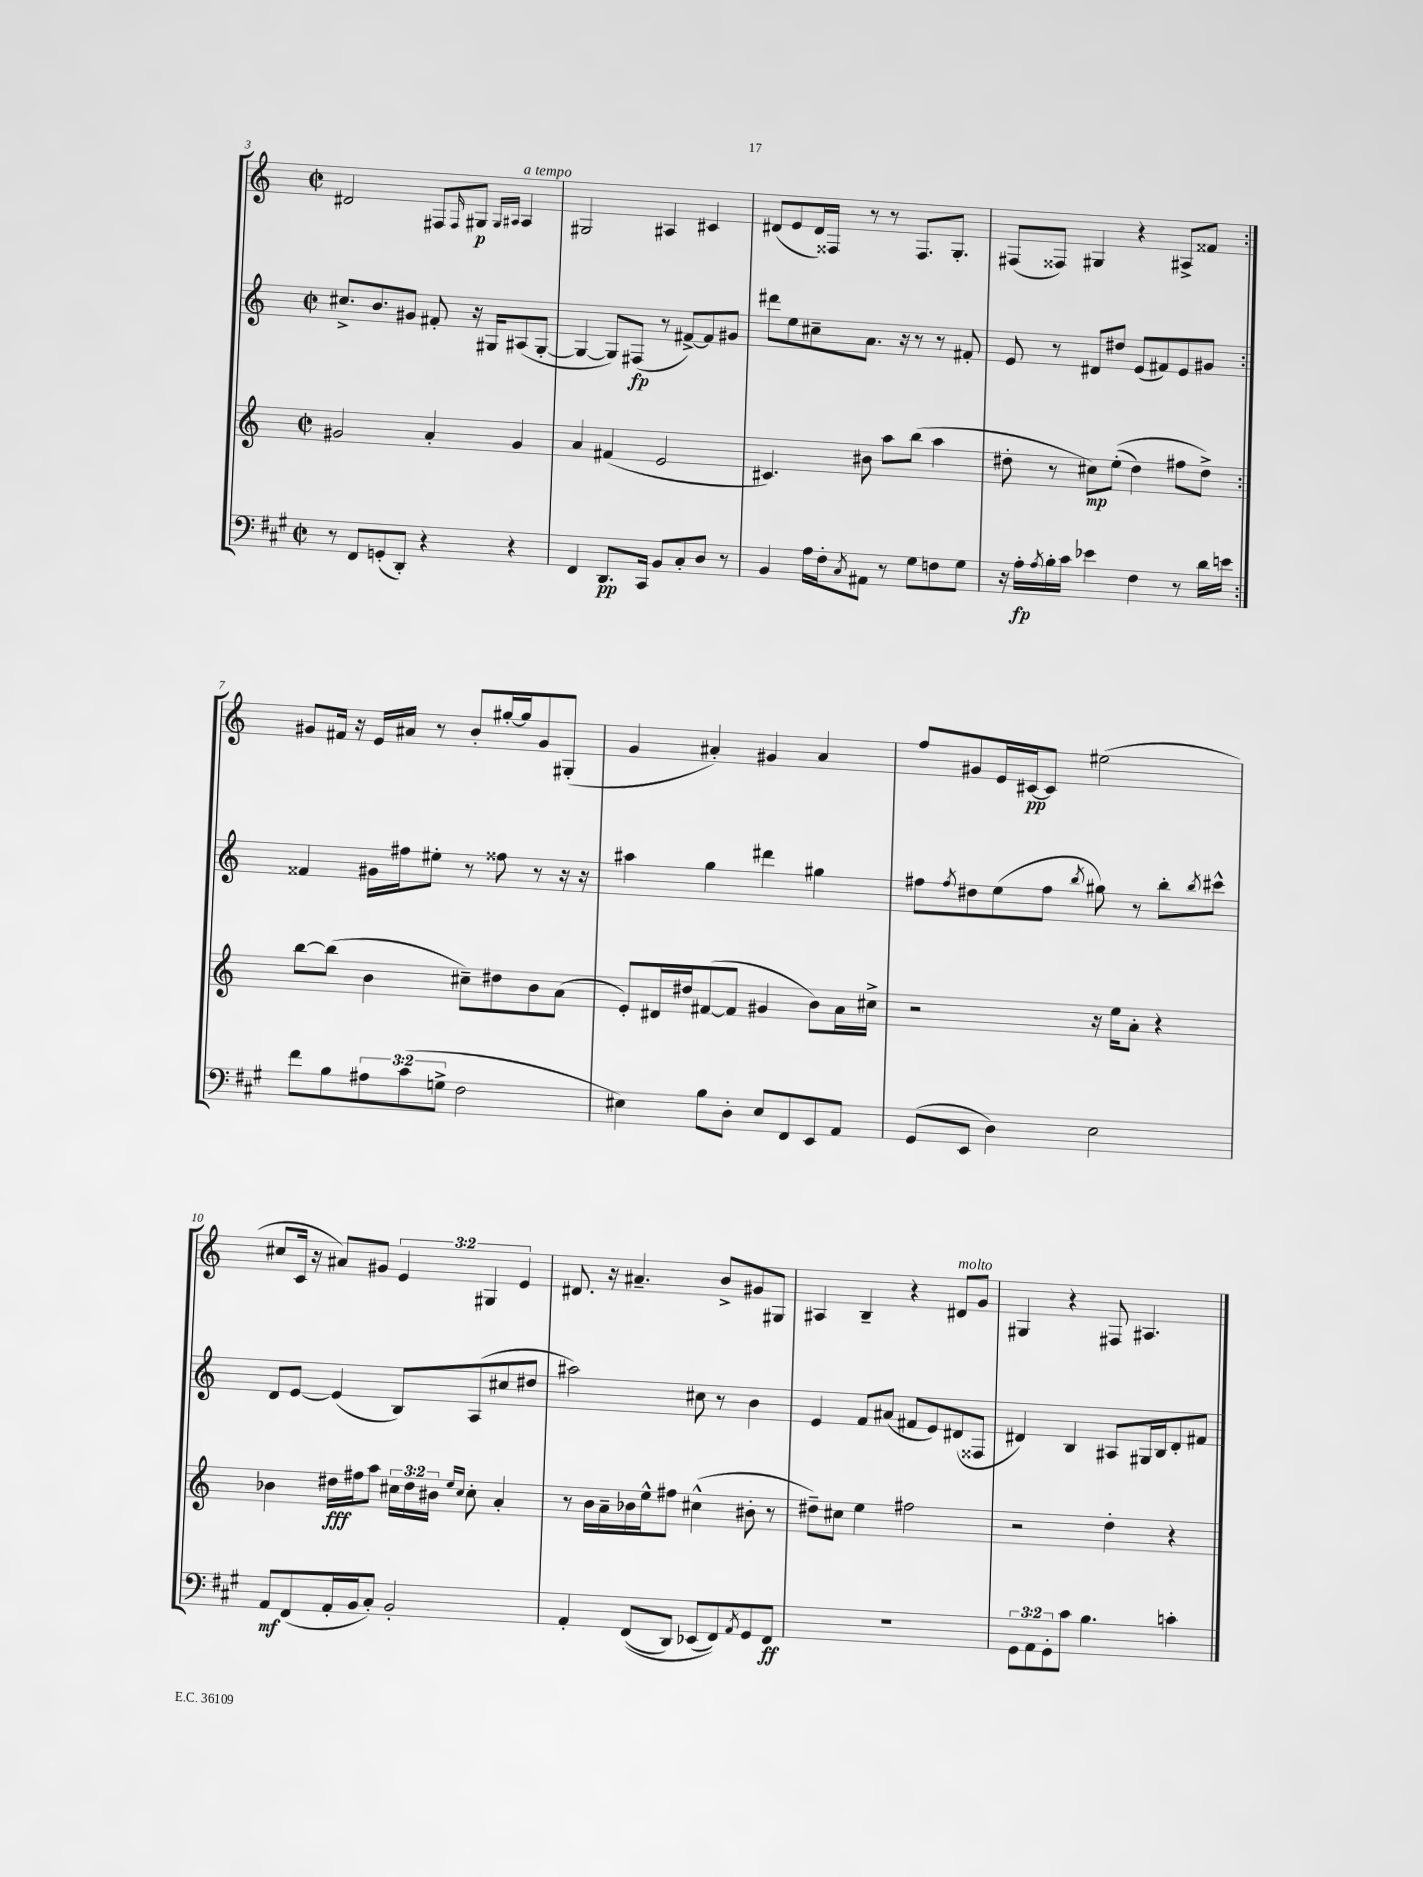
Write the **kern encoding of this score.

**kern	**kern	**kern	**kern
*staff4	*staff3	*staff2	*staff1
*clefF4	*clefG2	*clefG2	*clefG2
*k[f#c#g#]	*k[]	*k[]	*k[]
*M2/2	*M2/2	*M2/2	*M2/2
*met(c|)	*met(c|)	*met(c|)	*met(c|)
8r	2g#	8.cc#^	2d#
8FF#	.	.	.
.	.	8.b	.
(8GG'	.	.	.
8DD')	.	8g#	.
4r	4a'	8f#'	8F#
.	.	.	16qqF#
.	.	16r	8G#
.	.	16G#	.
.	.	.	16qqG#
.	.	.	16qqA#
4r	4g#	(8A#	4A#
.	.	[8G#'	.
=	=	=	=
4FF#	4a	4G#_	2G#
8.DD	(4f#	8G#])	.
.	.	(8F#	.
16CC#	.	.	.
8BB	2e	8r	4A#
8C#'	.	[8f#^)	.
8D	.	8f#]	4c#
8r	.	8g#	.
=	=	=	=
4BB	4.c#)	8ddd#	(8d#
.	.	8ee	8e
16A	.	8cc#~	16d#)
16F#'	.	.	16F##
8qC#	.	.	.
8AA#	8b#	8.a	8r
8r	8aa	.	8r
.	.	16r	.
8G#	(8bb	8r	8.F##
8F	4aa	8r	.
.	.	.	8.G'
8G#	.	8f#'	.
=	=	=	=
16r	8dd#'	8e	(8F#
16A'	.	.	.
8qA	.	.	.
16B'	8r	8r	8F##)
16c#	.	.	.
4e-	8cc#)	8d#	4G#
.	&((8ee'	8dd#	.
4F#	4dd#)	(8e	4r
.	.	8f#)	.
8r	8ff#	8e	8A#^
16d	8dd#^&)	8g#	8f##
16e	.	.	.
=:|!	=:|!	=:|!	=:|!
8f#	[8bb	4f##	8g#
8B	(8bb]	.	16f#
.	.	.	16r
12A#	4b	16g#	16e
.	.	16ff#	16a#
(12c#	.	.	.
.	.	8ee#'	8r
12G^	.	.	.
2F#	8cc#~)	8r	8b'
.	8dd#	8ff##	[16gg#'
.	.	.	16gg#]
.	8b	8r	8g#
.	(8a	16r	(8G#'
.	.	16r	.
=	=	=	=
4E#)	8e')	4aa#	4g
.	16d#	.	.
.	16dd#	.	.
8B	([8f#	4gg	4a#')
8D'	8f#]	.	.
8E#	4g#	4ddd#	4g#
8FF#	.	.	.
8EE	8b)	4gg#	4a#
8AA	16a	.	.
.	16cc#^	.	.
=	=	=	=
(8GG#	2r	8ff#	8ff
.	.	8qff#	.
8EE	.	8dd#	8g#
4D)	.	(8ee	16e
.	.	.	[16c#
.	.	8ff#	8c#]
.	.	8qbb	.
2E	16r	8gg#)	(2ee#
.	16ee	.	.
.	8a'	8r	.
.	4r	8bb'	.
.	.	8qbb	.
.	.	8ccc#^^	.
=	=	=	=
8AA	4b-	8d	8cc#
(8FF#	.	[8e	16c
.	.	.	16r
16AA'	16dd#	(4e]	8a#)
16BB	16ff#	.	.
8C#')	8aa	.	8g#
2BB'	24cc#	8B)	6e
.	24dd#	.	.
.	24b#	.	.
.	16qqee	.	.
.	16qqcc#	.	.
.	8cc#'	(8A	.
.	.	.	6G#
.	4a'	8cc#	.
.	.	.	6e
.	.	8dd#	.
=	=	=	=
4AA'	8r	2aa#)	8.d#
.	16b	.	.
.	16a~	.	16r
&((8FF#	16b-	.	4.a#~
.	16ee^^	.	.
8DD)	8ff#	.	.
(8EE-	(4cc#^^	8cc#	.
8FF#)&)	.	8r	8b^
8qAA	.	.	.
8GG#	8b#'	4b	8g#
8FF#	8r	.	8G#
=	=	=	=
1r	8dd#~)	4e	4A#
.	8cc#	.	.
.	4ee	8f	4B~
.	.	(8a#	.
.	2ff#	8f#	4r
.	.	8e)	.
.	.	(8d#	8d#
.	.	8F##	8g
=	=	=	=
12GG#	2r	4d#)	4G#
12AA	.	.	.
12GG#'	.	.	.
8c#	.	4B	4r
4.B	.	.	.
.	4dd'	8A#	8F#
.	.	16G#	4.A#
.	.	16B	.
4c'	4r	8d#'	.
.	.	8f#	.
==	==	==	==
*-	*-	*-	*-
